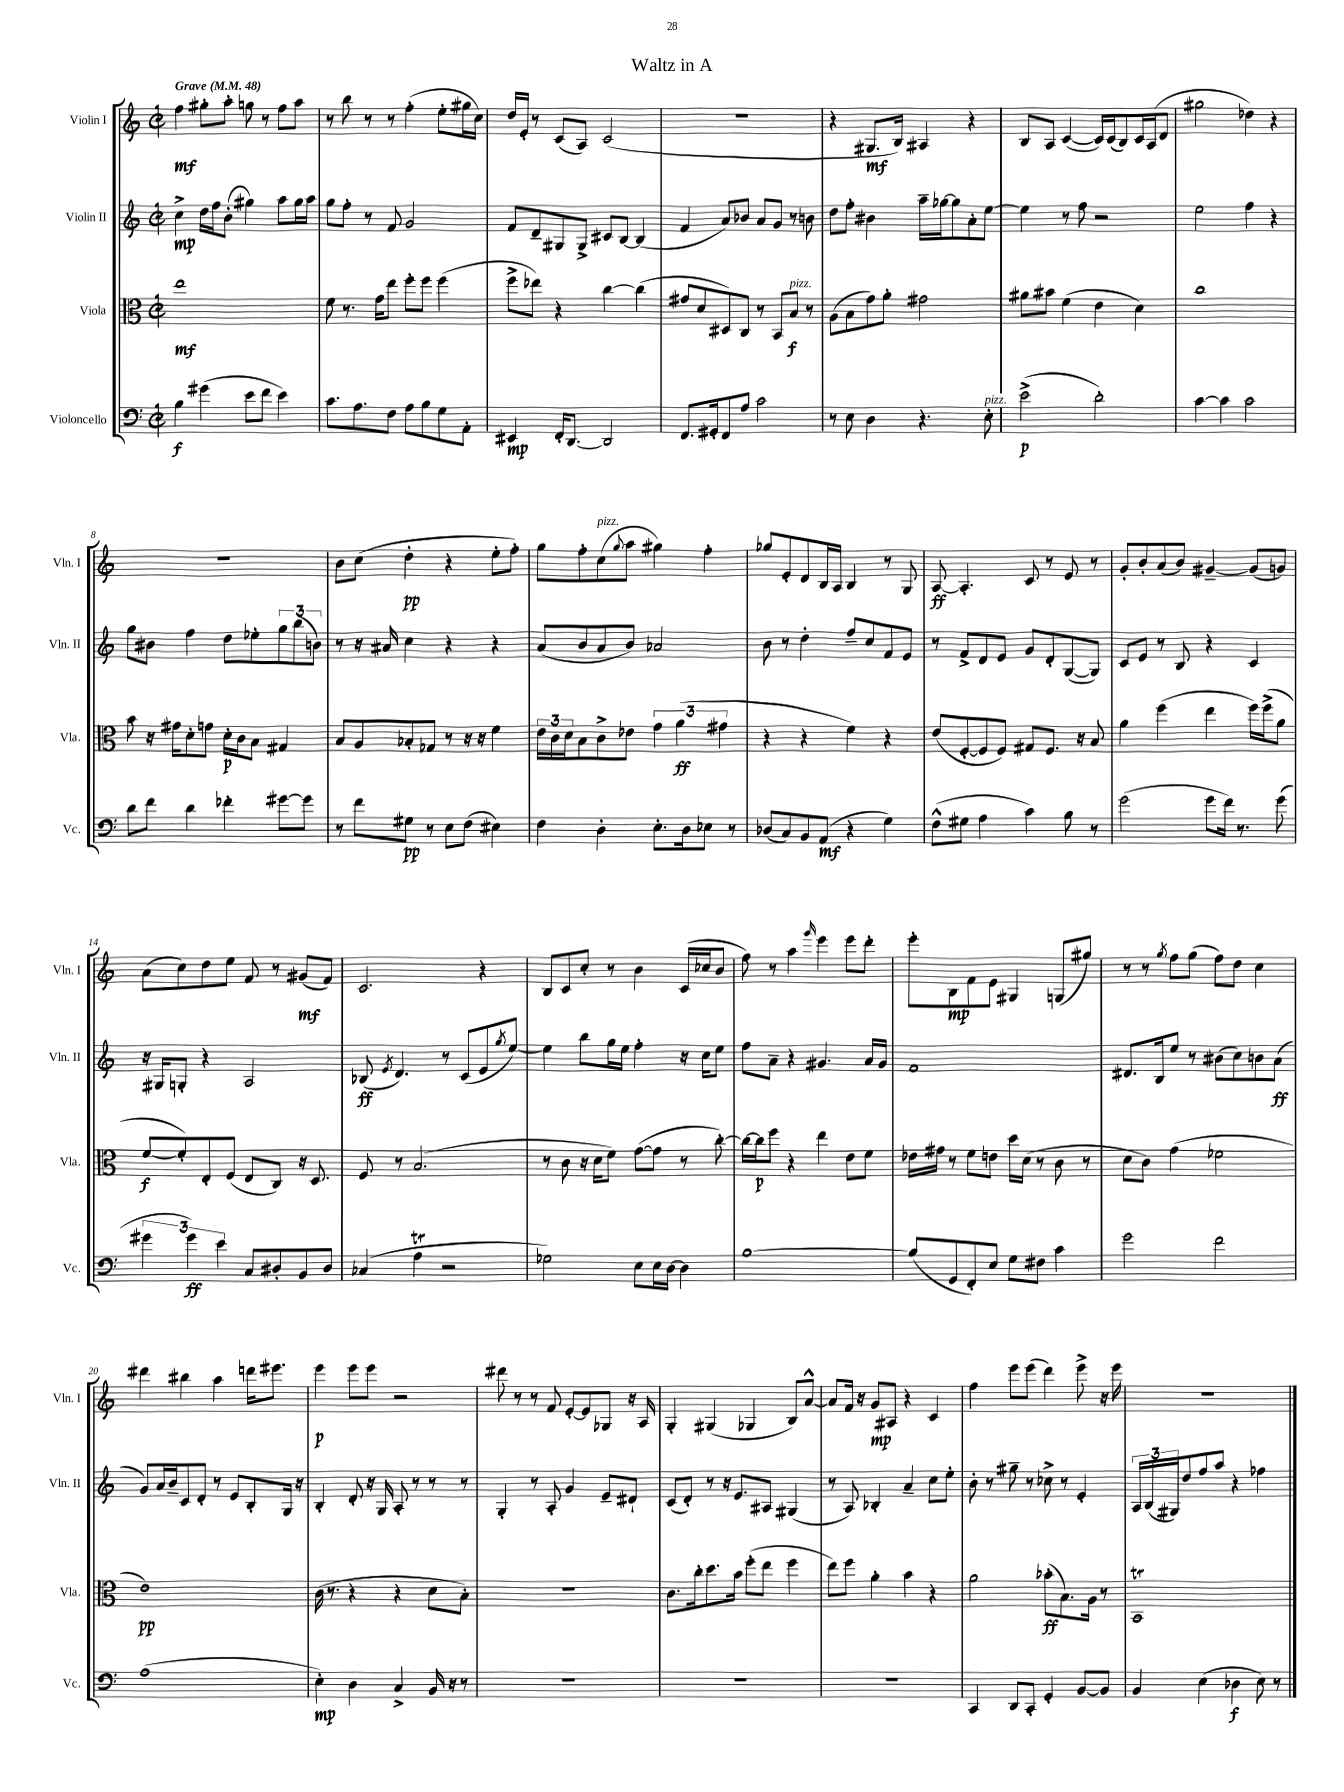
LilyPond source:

\header { title = "Waltz in A" }
<<
\new StaffGroup <<
\new Staff = "s0" \with { instrumentName = "Violin I" shortInstrumentName = "Vln. I" } {
    \clef treble \key c \major \defaultTimeSignature \time 2/2 \tempo "Grave" 4 = 48
    f''4\mf gis''8-. a''8-. g''8 r8 f''8 a''8 |
    r8 b''8 r8 r8 f''4-.( e''8-. gis''16 c''16) |
    d''16 e'16-. r8 c'8( a8) c'2( |
    r1 |
    r4 gis8.\mf b16) ais4 r4 |
    b8 a8 c'4~( c'16) c'16( b8) c'16 a16( d'8 |
    gis''2 des''4) r4 |
    R1 |
    b'8 c''8( d''4-.\pp r4 e''8-. f''8-.) |
    g''8 f''8-. c''8^\markup { \italic "pizz." }( \appoggiatura { g''8 } a''8 gis''4) f''4-. |
    ges''8 e'8-. d'8 b16 a16 b4 r8 g8 |
    a8~\ff a4.-. c'8 r8 e'8 r8 |
    g'8-. b'8-. a'8( b'8) gis'4~-- gis'8( g'8) |
    a'8( c''8) d''8 e''8 f'8 r8 gis'8\mf( f'8) |
    c'2. r4 |
    b8 c'8 c''8-. r8 b'4 c'16( ces''16 b'8 |
    f''8) r8 a''4 \grace { g'''16 } e'''4 e'''8 d'''8-. |
    e'''8-. b8\mp f'8 e'8 gis4 g8( gis''8) |
    r8 r8 \acciaccatura { g''8 } f''8 g''8( f''8) d''8 c''4 |
    dis'''4 bis''4 a''4 d'''16 eis'''8. |
    e'''4\p e'''8 e'''8 r2 |
    dis'''8 r8 r8 f'8 e'8~-. e'8 ges8 r16 a16 |
    g4-. gis4( ges4 b8) a'8~-^ |
    a'8 f'16 r16 g'8\mp ais8 r4 c'4 |
    f''4 e'''8 e'''8( d'''4) e'''8-> r16 e'''16 |
    r1 \bar "|." |
}
\new Staff = "s1" \with { instrumentName = "Violin II" shortInstrumentName = "Vln. II" } {
    \clef treble \key c \major \defaultTimeSignature \time 2/2
    c''4->\mp d''16 f''16 b'8-.( gis''4) a''8 gis''16 a''16 |
    g''8 f''8-. r8 f'8 g'2 |
    f'8 d'8-- gis8 gis8-> cis'8 b8~ b4( |
    f'4 a'8) bes'8 a'8 g'8 r8 b'8 |
    d''8 f''8-. bis'4 a''16-- ges''16~ ges''8 a'8-. e''8~ |
    e''4 r8 f''8 r2 |
    e''2 f''4 r4 |
    g''8 bis'8 f''4 d''8 ees''8-. \tuplet 3/2 { g''8 b''8( b'8) } |
    r8 r16 ais'16 c''4 r4 r4 |
    a'8( b'8 a'8 b'8) aes'2 |
    b'8 r8 d''4-. f''8-- c''8 f'8 e'8 |
    r8 f'8-> d'8 e'8 g'8 d'8-. g8~( g8) |
    c'8 e'8 r8 b8 r4 c'4 |
    r16 gis16 g8-. r4 a2 |
    bes8\ff( \acciaccatura { e'8 } d'4.) r8 c'8( e'8 \acciaccatura { g''8 } e''8~) |
    e''4 b''8 g''16 e''16 f''4-. r16 c''16 e''8 |
    f''8 a'8-- r4 gis'4. a'16 gis'16 |
    f'1 |
    dis'8. b16 e''8 r8 bis'8( c''8) b'8 a'8\ff( |
    g'8) a'16 b'16-- c'8 d'8-. r8 e'8 b8-. g16 r16 |
    b4-. d'8-. r16 g16 a8-. r8 r8 r8 |
    g4-. r8 a8-. g'4 e'8-- dis'8-! |
    c'8( d'8-.) r8 r16 e'8. ais8 gis4( |
    r8 a8) bes4-. a'4-- c''8 e''8-. |
    b'8-. r8 gis''8-- r8 ces''8-> r8 e'4-. |
    \tuplet 3/2 { a16 b16( gis16) } d''8 f''8 a''8 r4 fes''4 \bar "|." |
}
\new Staff = "s2" \with { instrumentName = "Viola" shortInstrumentName = "Vla." } {
    \clef alto \key c \major \defaultTimeSignature \time 2/2
    e''1\mf |
    f'8 r8. g'16 e''8 f''8-. f''8 f''4( |
    f''8-> ees''8) r4 c''4~ c''4( |
    gis'8 d'8 dis8) c8 r8 b,8 b8\f^\markup { \italic "pizz." } r8 |
    a8( b8 g'8) a'8-. gis'2 |
    ais'8 bis'8 f'4( e'4 d'4) |
    c''1 |
    b'8 r16 gis'16 d'8-. g'8 d'16-.\p c'16 b8 gis4 |
    b8 a8 bes8-. ges8 r8 r16 r16 f'4 |
    \tuplet 3/2 { e'16 c'16 d'16 } b8 c'8-> ees'8 \tuplet 3/2 { g'4 a'4\ff( gis'4 } |
    r4 r4 f'4) r4 |
    e'8( f8~-. f8 f8) gis8 f8. r16 b8 |
    a'4 f''4( e''4 f''16) f''16->( a'8 |
    f'8~\f f'8-.) e8-. f8( e8 c8) r16 d8. |
    f8 r8 b2.( |
    r8 c'8 r16 d'16 f'8) g'8~( g'8 r8 c''8~-.) |
    c''16~ c''16\p f''8 r4 e''4 e'8 f'8 |
    ees'16 gis'16 r8 f'8 e'8 d''16 d'16( r8 c'8 r8 |
    d'8 c'8) g'4( fes'2 |
    e'1\pp) |
    c'16( r8. r4 r4 d'8 b8-.) |
    r1 |
    c'8. c''16-. d''8. b'16 f''8-.( e''8 f''4 |
    e''8) f''8 a'4-. b'4 r4 |
    a'2 bes'8-.\ff( b8.) a16 r8 |
    b,1\trill \bar "|." |
}
\new Staff = "s3" \with { instrumentName = "Violoncello" shortInstrumentName = "Vc." } {
    \clef bass \key c \major \defaultTimeSignature \time 2/2
    b4\f gis'4( e'8 f'8 e'4) |
    c'8. a8. f8 a8 b8 g8 a,8-. |
    eis,4\mp f,16-. d,8.~ d,2 |
    f,8. gis,16-. f,8 a8 c'2 |
    r8 e8 d4 r4. e8-.^\markup { \italic "pizz." } |
    e'2->\p( d'2-.) |
    c'4~ c'4 c'2 |
    d'8 f'8 d'4 fes'4-. gis'8~ gis'8 |
    r8 f'8 gis8\pp r8 e8 f8( eis4) |
    f4 d4-. e8.-. d16 ees8 r8 |
    des8( c8) b,8 a,8\mf( r4 g4) |
    f8-^( gis8 a4 c'4) b8 r8 |
    g'2( g'8 f'16) r8. g'8( |
    \tuplet 3/2 { gis'4 gis'4\ff) e'4 } c8 dis8-. b,8 dis8 |
    ces4( a4\trill r2 |
    ges2) e8 e16 d16~ d4 |
    b1~ |
    b8( g,8 f,8-.) e8 g8 fis8 c'4 |
    g'2 f'2 |
    a1( |
    e4-.\mp) d4 c4-> b,16 r16 r8 |
    R1 |
    R1 |
    R1 |
    c,4 d,8 c,8-. g,4-. b,8~ b,8 |
    b,4 e4( des4\f e8) r8 \bar "|." |
}
>>
>>
